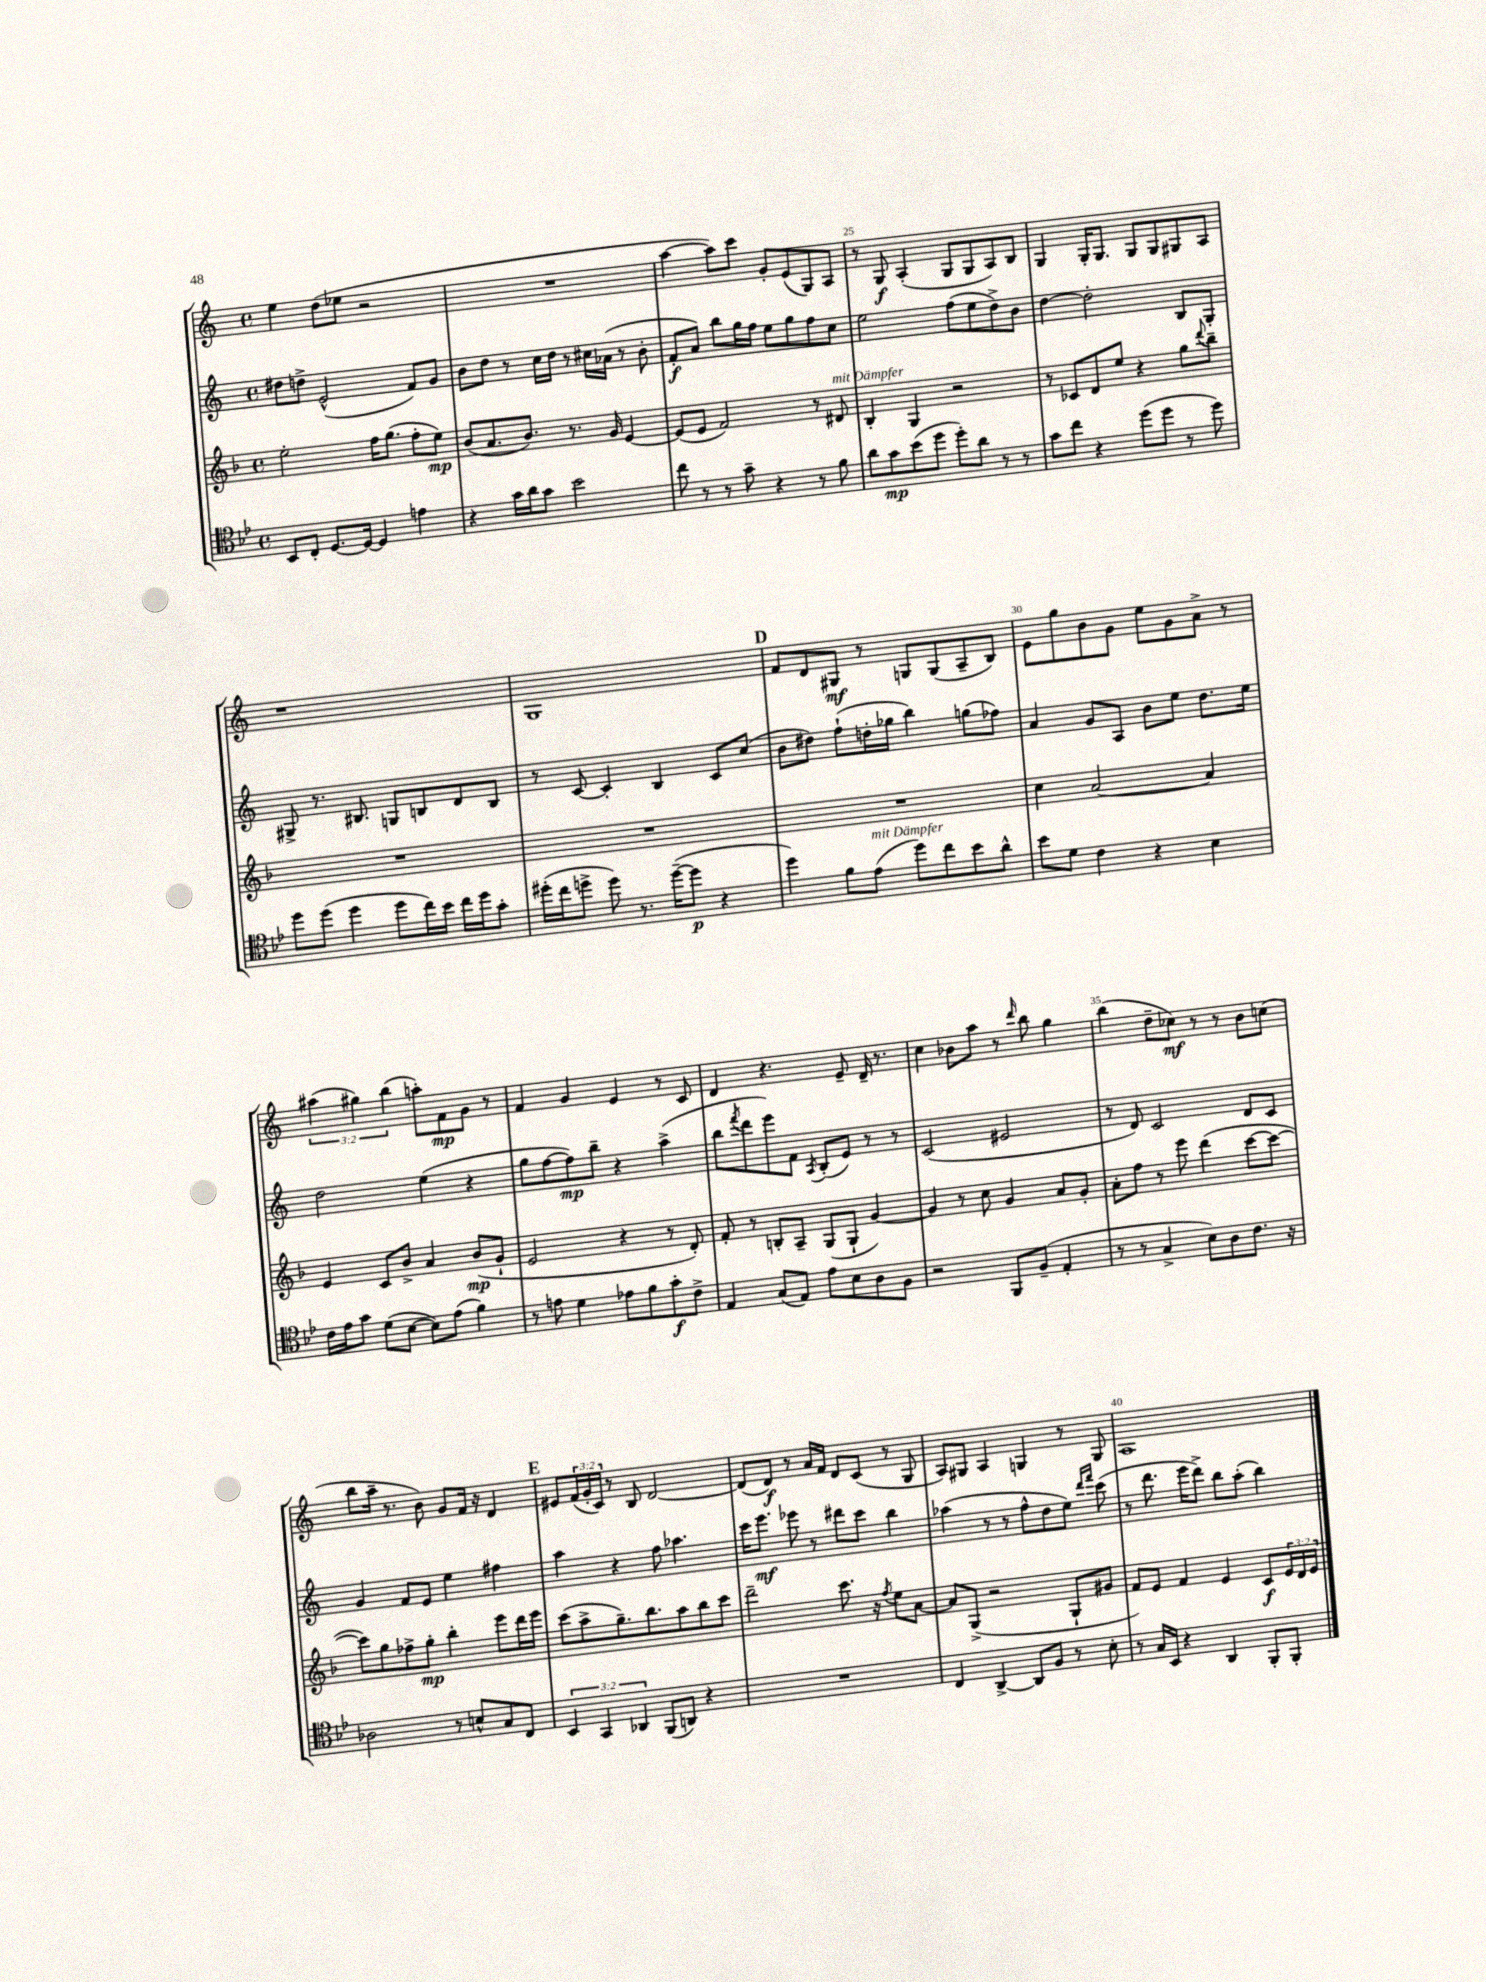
<<
\new StaffGroup <<
\new Staff = "s0" {
    \clef treble \key c \major \defaultTimeSignature \time 4/4 \override Staff.TupletNumber.text = #tuplet-number::calc-fraction-text
    e''4 d''8( ees''8 r2 |
    R1 |
    a''4~ a''8) c'''8 g'8-. e'8( g8) a8 |
    r8 g8\f a4-.( g8 g8 a8) b8 |
    g4 g16-. g8. g8 g8 gis8 a8 |
    r1 |
    g1 |
    \mark \markup { \bold "D" } f'8 d'8 gis8\mf r8 g8 g8( a8-- b8) |
    e'8 g''8 b'8 g'8 e''8 g'8 a'8-> r8 |
    \tuplet 3/2 { ais''4( gis''4) b''4( } a''8-.) f'8\mp g'8 r8 |
    f'4 g'4 e'4 r8 c'8 |
    d'4 r4. e'8-- d'16-- r8. |
    c''4 bes'8 a''8 r8 \grace { d'''16 } b''8 g''4 |
    b''4( d''8-- ces''8\mf) r8 r8 b'8 c''8( |
    b''8 a''16-- r8. b'8) g'8 f'16 r16 d'4 |
    \mark \markup { \bold "E" } eis'8 \tuplet 3/2 { f'16( g'16-. c'16) } r8 b8 d'2~ |
    d'8( d'8\f) r8 a'16 f'16 d'8 c'8( r8 g8 |
    a8) gis8 a4 g4 r8 g8 |
    a1 \bar "|." |
}
\new Staff = "s1" {
    \clef treble \key c \major \defaultTimeSignature \time 4/4
    dis''8 d''8-> e'2-^( f'8) g'8 |
    b'8 d''8 r8 c''16 d''16 r8 cis''16 aes'16( r8 b'8-. |
    f'8-.\f a'8) b''8 g''16 f''16 e''8 g''8 f''8 c''8 |
    e''2 f''8( e''8 d''8->) b'8 |
    d''4~ d''2-. b8 g8-. |
    gis8-> r8. bis8. g8 b8 d'8 b8 |
    r8 c'8~ c'4-. b4 c'8 c''8( |
    \mark \markup { \bold "D" } b'8 dis''8) f''8-!( d''16-. ges''16 b''4) g''8( fes''8) |
    a'4 g'8 a8 b'8 e''8 d''8. e''16 |
    d''2 e''4( r4 |
    g''8 f''8~ f''8\mp) b''8-- r4 a''4->( |
    b''8 \acciaccatura { f'''8 } d'''8 e'''8) f'8 \acciaccatura { a8 } b8-.( e'8) r8 r8 |
    c'2( eis'2 |
    r8 d'8) c'2 d'8 c'8 |
    g'4 f'8 e'8 e''4 fis''4 |
    \mark \markup { \bold "E" } a''4 r4 f''8 aes''4. |
    c'''16 e'''8.\mf ees'''8 r8 dis'''8 c'''8 b''4 |
    aes''4( r8 r8 f''8-^ d''8 e''8) \grace { d'''16 f'''16 } c'''8( |
    r8 d'''8. e'''16 d'''8->) b''8 a''8-.( b''4) \bar "|." |
}
\new Staff = "s2" {
    \clef treble \key f \major \defaultTimeSignature \time 4/4 \override Staff.TupletNumber.text = #tuplet-number::calc-fraction-text
    e''2-. f''16 g''8.( f''8-. e''8\mp) |
    bes'8( a'8. bes'8.) r8. g'16 e'4~ |
    e'8( e'8 f'2) r8 dis'8^\markup { \italic "mit Dämpfer" } |
    bes4-. g4 r2 |
    r8 ces'8 d'8 e''8 r4 g''8 \appoggiatura { d'''8 } bes''8-- |
    R1 |
    R1 |
    \mark \markup { \bold "D" } R1 |
    c''4 a'2~ a'4 |
    e'4 c'8 bes'8-> a'4 bes'8\mp( g'8-! |
    e'2 r4 r8 d'8-.) |
    f'8-. r8 b8-. a8-- g8( g8-! g'4~) |
    g'4 r8 c''8 g'4 a'8 g'8-. |
    a'8-. f''8 r8 e'''8 d'''4( c'''8~ c'''8~ |
    c'''8) g''8 fes''8-> g''8-.\mp bes''4-. e'''8 d'''16 e'''16 |
    \mark \markup { \bold "E" } c'''8( a''8-> g''8.--) bes''8. a''8 bes''8 c'''8 |
    d'''2-- c'''8. r16 \acciaccatura { f''8 } e''8 a'8~ |
    a'8 g8->( r2 g8-! gis'8 |
    f'8) e'8 f'4 e'4 c'8\f \tuplet 3/2 { e'16 d'16 e'16 } \bar "|." |
}
\new Staff = "s3" {
    \clef tenor \key bes \major \defaultTimeSignature \time 4/4 \override Staff.TupletNumber.text = #tuplet-number::calc-fraction-text
    bes,8 c8-. d8.~ d16~ d4 e'4 |
    r4 g'16 a'16 g'8 bes'2 |
    c''8 r8 r8 g'8-- r4 r8 f'8 |
    a'8 g'8\mp bes'8( d''8 d''8-.) a'8 r8 r8 |
    g'8 c''8 r4 d''8( d''8 r8 d''8) |
    d''8 d''8( d''4 d''8 c''16) bes'16 c''16 d''16 g'8-. |
    dis''16-.( c''16 d''8-> d''8) r8. d''16~--( d''8\p r4 |
    \mark \markup { \bold "D" } d''4) f'8 ees'8^\markup { \italic "mit Dämpfer" }( d''8) c''8 bes'8 a'8-^ |
    bes'8 d'8 c'4 r4 bes4 |
    c'16 ees'16 g'8 d'8( bes8~ bes8) ees'8( f'4) |
    r8 e'8 d'4 ees'8 f'8 g'8-.\f c'8-> |
    ees4 g8( ees8) ees'8 bes8 a8 f8 |
    r2 f,8 f8--( ees4-. |
    r8 r8 g4-> bes8) a8 c'8. r16 |
    aes2 r8 b8-^ g8 c8 |
    \mark \markup { \bold "E" } \tuplet 3/2 { bes,4 g,4 aes,4 } f,8( a,8) r4 |
    R1 |
    c4 a,4~-> a,8 f8 r8 bes8-. |
    r8 g16 bes,16 r4 a,4 f,8-. f,8-. \bar "|." |
}
>>
>>
\layout { \context { \Score currentBarNumber = #22 \override BarNumber.break-visibility = ##(#f #t #t) barNumberVisibility = #(every-nth-bar-number-visible 5) } }
